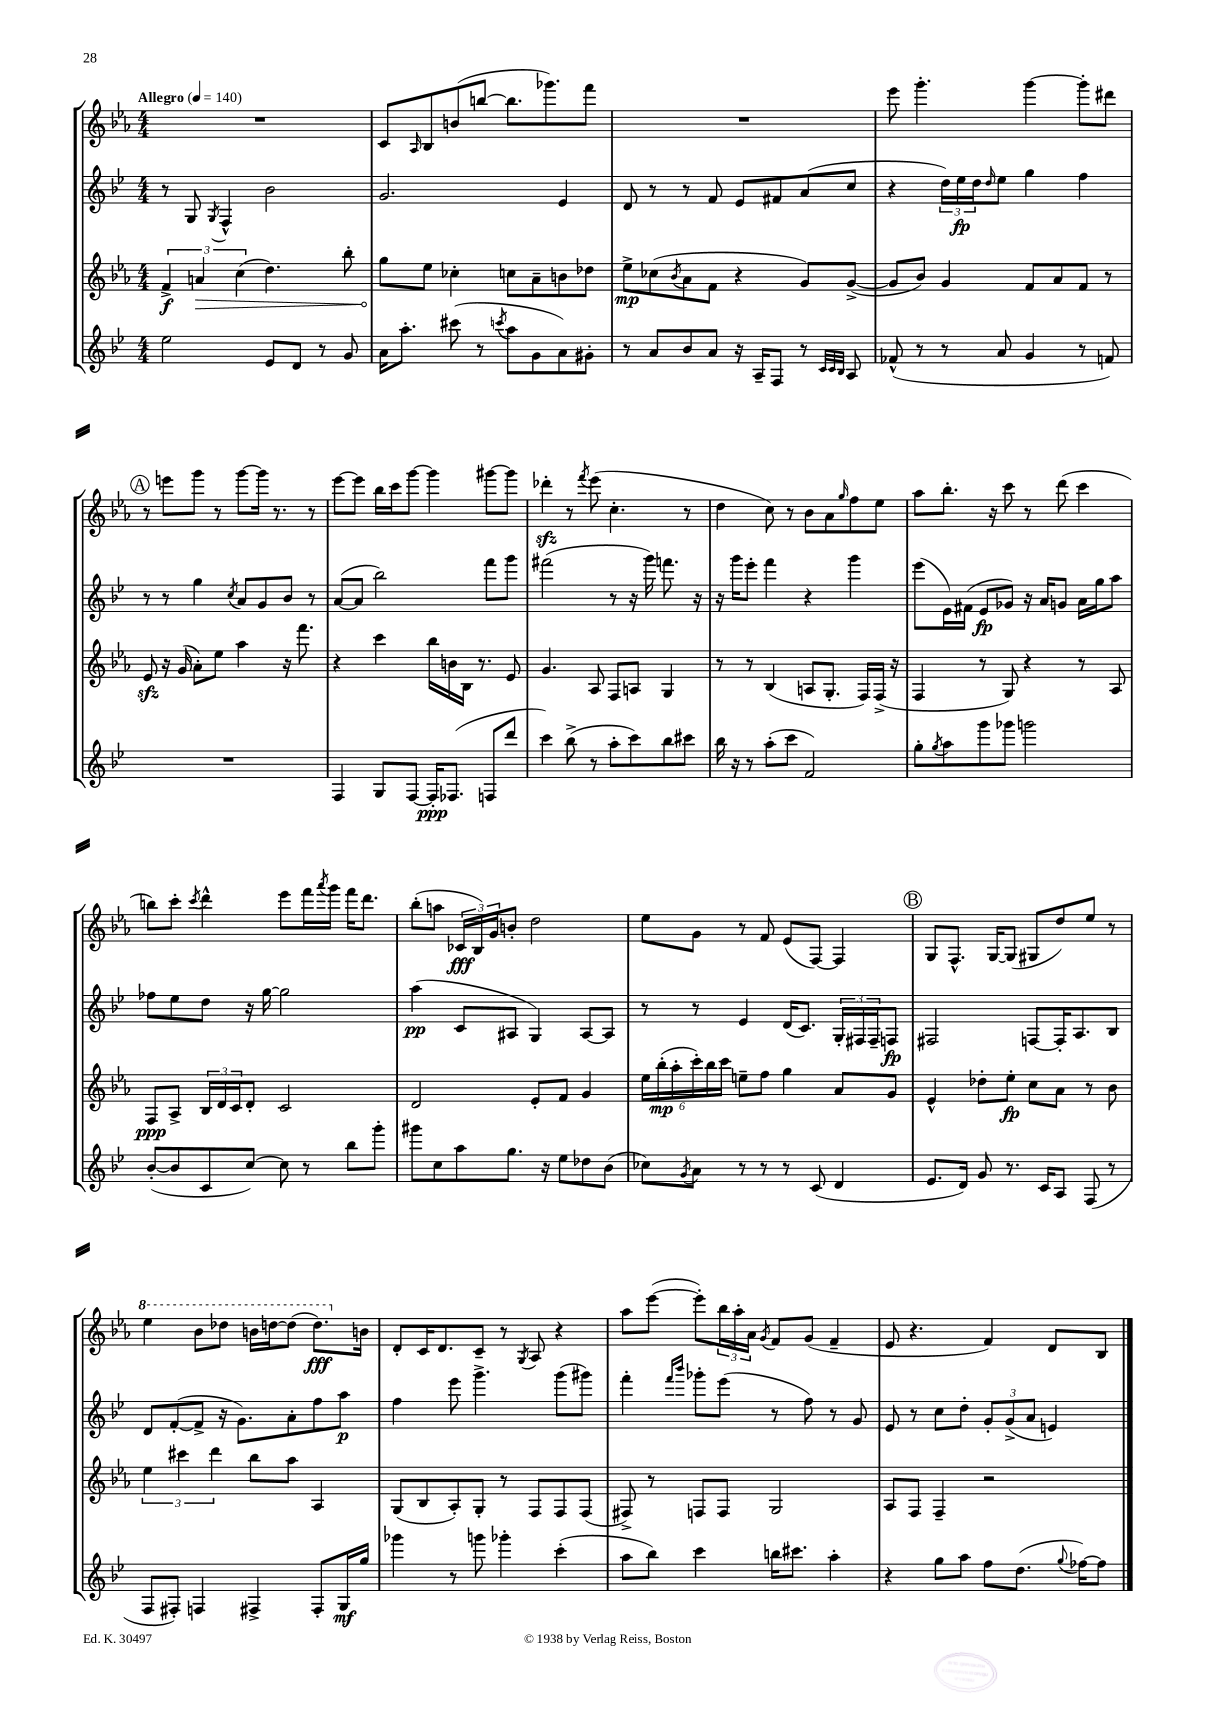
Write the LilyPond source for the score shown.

<<
\new StaffGroup <<
\new Staff = "s0" {
    \clef treble \key ees \major \numericTimeSignature \time 4/4 \tempo "Allegro" 4 = 140
    R1 |
    c'8 \grace { aes16 } bes8 b'8( b''8~ b''8. ges'''8.) f'''8 |
    R1 |
    ees'''8 g'''4.-. g'''4~ g'''8-. dis'''8 |
    \mark \markup { \circle "A" } r8 e'''8 g'''8 r8 g'''8~ g'''16 r8. r8 |
    ees'''8~ ees'''8 bes''16 c'''16 g'''8~ g'''4 gis'''8~ gis'''8 |
    des'''4-.\sfz r8 \acciaccatura { f'''8 } ees'''8( c''4.-. r8 |
    d''4 c''8) r8 bes'8 aes'8 \grace { g''16 } f''8 ees''8 |
    aes''8 bes''8.-. r16 c'''8 r8 d'''8( c'''4 |
    b''8) c'''8-. \acciaccatura { c'''8 } d'''4-^ ees'''8 f'''16 \acciaccatura { aes'''8 } g'''16 f'''16 d'''8. |
    bes''8-.( a''8 \tuplet 3/2 { ces'16\fff bes16) g'16 } b'8-. d''2 |
    ees''8 g'8 r8 f'8 ees'8( f8~) f4 |
    \mark \markup { \circle "B" } g8 f8.-^ g16~ g8( gis8 d''8) ees''8 r8 |
    \ottava #1 ees'''4 bes''8 des'''8 b''16 d'''16~ d'''8( d'''8.\fff) \ottava #0 b'16 |
    d'8-. c'16 d'8. c'8-- r8 \acciaccatura { g8 } aes8 r4 |
    aes''8 ees'''8~( ees'''8-.) \tuplet 3/2 { bes''16 aes''16-. aes'16 } \acciaccatura { g'8 } f'8 g'8( f'4-- |
    ees'8 r4. f'4) d'8 bes8 \bar "|." |
}
\new Staff = "s1" {
    \clef treble \key bes \major \numericTimeSignature \time 4/4
    r8 g8 \acciaccatura { g8 } f4-^ bes'2 |
    g'2. ees'4 |
    d'8 r8 r8 f'8 ees'8 fis'8 a'8( c''8 |
    r4 \tuplet 3/2 { d''16) ees''16\fp d''16 } \grace { d''16 } ees''8 g''4 f''4 |
    \mark \markup { \circle "A" } r8 r8 g''4 \acciaccatura { c''8 } a'8 g'8 bes'8 r8 |
    a'8~( a'8 bes''2) f'''8 g'''8 |
    fis'''2( r8 r16 g'''16) f'''8. r16 |
    r16 g'''16 ees'''8-. f'''4 r4 g'''4 |
    ees'''8( ees'16) fis'16( ees'8\fp ges'8) r16 a'16 g'8 a'16 g''16 a''8 |
    fes''8 ees''8 d''8 r16 g''16~ g''2 |
    a''4\pp( c'8 ais8 g4) ais8~ ais8 |
    r8 r8 ees'4 d'16( c'8.) \tuplet 3/2 { g16-. fis16 fis16-- } f8\fp |
    \mark \markup { \circle "B" } fis2 f8~ f16-. a8. bes8 |
    d'8 f'8~-.( f'8-> r16 g'8.) a'8-. f''8 a''8\p |
    f''4 ees'''8 g'''4.-> g'''8( gis'''8) |
    f'''4-. \grace { f'''16 bes'''16 } ges'''8-. ees'''8( r8 f''8) r8 g'8 |
    ees'8 r8 c''8 d''8-. \tuplet 3/2 { g'8-. g'8->( a'8 } e'4) \bar "|." |
}
\new Staff = "s2" {
    \clef treble \key ees \major \numericTimeSignature \time 4/4
    \tuplet 3/2 { f'4->\f \once \override Hairpin.circled-tip = ##t a'4\> c''4( } d''4.) bes''8-. |
    g''8\! ees''8 ces''4-. c''8 aes'8-- b'8 des''8 |
    ees''8->\mp ces''8( \acciaccatura { bes'8 } aes'8 f'8 r4 g'8) g'8~->( |
    g'8 bes'8) g'4 f'8 aes'8 f'8 r8 |
    \mark \markup { \circle "A" } ees'8\sfz r16 g'16( aes'8-.) ees''8 aes''4 r16 f'''8. |
    r4 c'''4 bes''16 b'16 bes16 r8. ees'8 |
    g'4. aes8 f8 a8 g4 |
    r8 r8 bes4( a8 g8.-. f16) f16->( r16 |
    f4 r8 g8) r4 r8 aes8 |
    f8\ppp aes8-> \tuplet 3/2 { bes16 d'16 c'16 } d'8-. c'2 |
    d'2 ees'8-. f'8 g'4 |
    \tuplet 6/4 { ees''16 bes''16-.\mp( aes''16-. c'''16-.) bes''16 c'''16 } e''8-- f''8 g''4 aes'8 g'8 |
    \mark \markup { \circle "B" } ees'4-^ des''8-. ees''8-.\fp c''8 aes'8 r8 bes'8 |
    \tuplet 3/2 { ees''4 cis'''4 d'''4 } bes''8 aes''8 aes4 |
    g8( bes8 aes8-.) g8-. r8 f8 f8 f8( |
    fis8->) r8 f8 f8 g2 |
    aes8 f8 f4-- r2 \bar "|." |
}
\new Staff = "s3" {
    \clef treble \key bes \major \numericTimeSignature \time 4/4
    ees''2 ees'8 d'8 r8 g'8 |
    a'16 a''8.-. cis'''8( r8 \acciaccatura { c'''8 } a''8 g'8 a'8) gis'8-. |
    r8 a'8 bes'8 a'8 r16 a16-- f8 r8 \grace { c'32 c'32 bes32 } a8 |
    fes'8-^( r8 r8 a'8 g'4 r8 f'8) |
    \mark \markup { \circle "A" } R1 |
    f4 g8 f8~ f16-.\ppp fes8.( f8 d'''8 |
    c'''4) bes''8->( r8 a''8-. c'''8) bes''8 cis'''8 |
    bes''16 r16 r8 a''8-.( c'''8 f'2) |
    g''8-. \acciaccatura { g''8 } a''8 g'''8 ges'''8 g'''2 |
    bes'8~-.( bes'8 c'8 c''8~) c''8 r8 bes''8 g'''8-. |
    gis'''8 c''8 a''8 g''8. r16 ees''8 des''8 bes'8( |
    ces''8) \acciaccatura { g'8 } a'8 r8 r8 r8 c'8( d'4 |
    \mark \markup { \circle "B" } ees'8. d'16) g'8 r8. c'16 a8 f8( r8 |
    f8 fis8-.) f4 fis4-> fis8-. g16\mf g''16 |
    ges'''4 r8 g'''8 ges'''4-. c'''4-.( |
    a''8 bes''8) c'''4 b''16 cis'''8. a''4-. |
    r4 g''8 a''8 f''8 d''8.( \appoggiatura { g''8 } fes''16~) fes''8 \bar "|." |
}
>>
>>
\layout { \context { \Score \remove "Bar_number_engraver" } }
